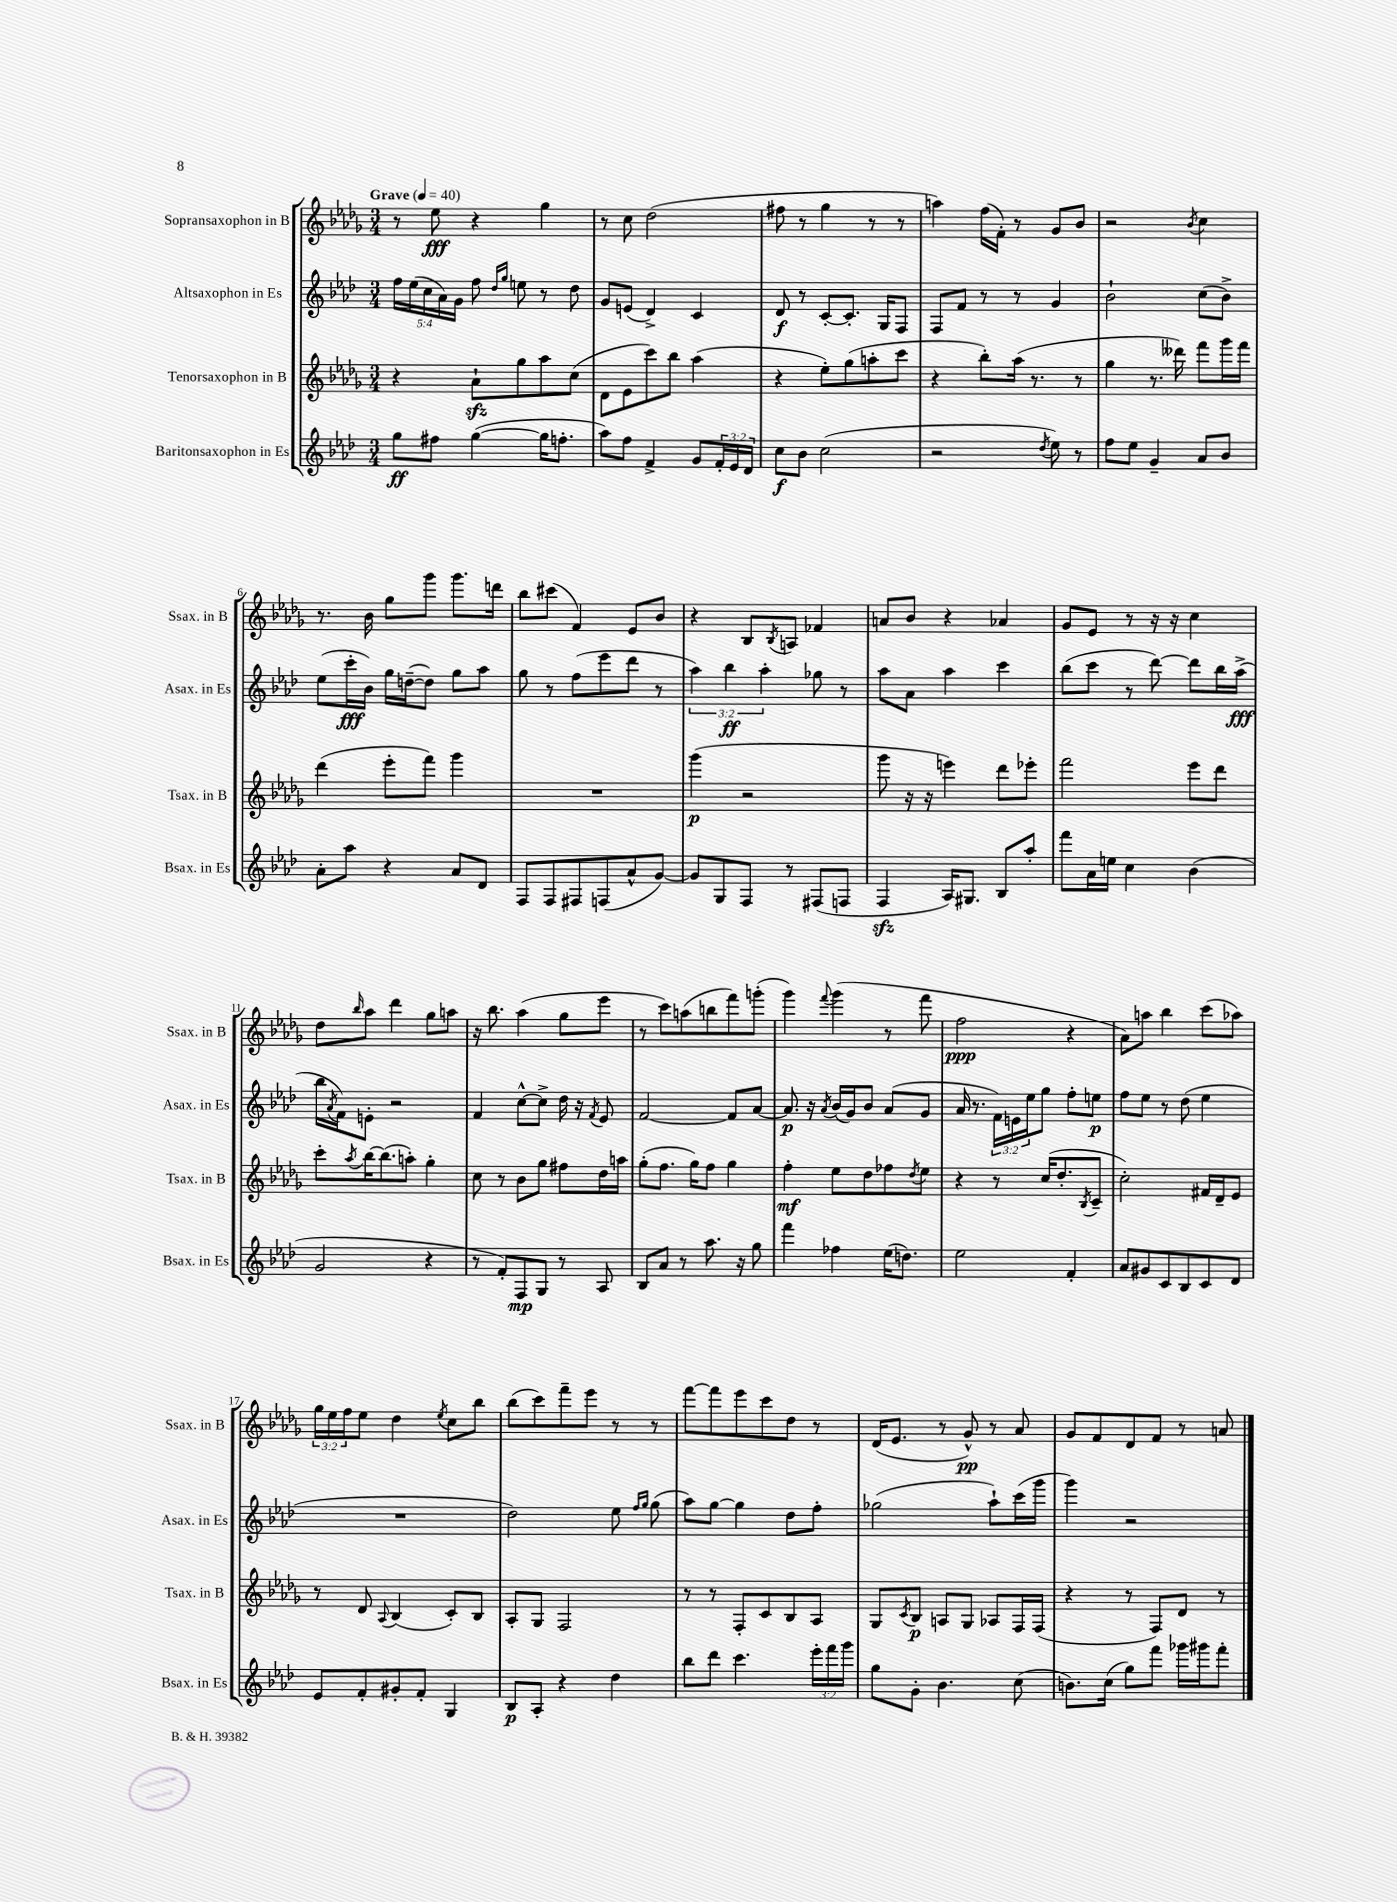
<<
\new StaffGroup <<
\new Staff = "s0" \with { instrumentName = "Sopransaxophon in B" shortInstrumentName = "Ssax. in B" } {
    \clef treble \key des \major \numericTimeSignature \time 3/4 \override Staff.TupletNumber.text = #tuplet-number::calc-fraction-text \tempo "Grave" 4 = 40
    r8 ees''8\fff r4 ges''4 |
    r8 c''8 des''2( |
    fis''8 r8 ges''4 r8 r8 |
    a''4) f''16( f'16-.) r8 ges'8 bes'8 |
    r2 \acciaccatura { bes'8 } c''4 |
    r8. bes'16 ges''8 ges'''8 ges'''8. d'''16 |
    bes''8 cis'''8( f'4) ees'8 bes'8 |
    r4 bes8 \acciaccatura { bes8 } a8 fes'4 |
    a'8 bes'8 r4 aes'4 |
    ges'8 ees'8 r8 r16 r16 c''4 |
    des''8 \grace { bes''16 } aes''8 des'''4 ges''8 a''8 |
    r16 bes''8. aes''4( ges''8 ees'''8 |
    r8 c'''8) a''8( b''8 f'''8) g'''8-.( |
    ges'''4) \appoggiatura { f'''8 } ges'''4( r8 f'''8 |
    f''2\ppp r4 |
    aes'8) a''8 bes''4 c'''8( aes''8) |
    \tuplet 3/2 { ges''16 ees''16 f''16 } ees''8 des''4 \acciaccatura { ees''8 } c''8 bes''8 |
    bes''8( c'''8) f'''8-- ees'''8 r8 r8 |
    f'''8~ f'''8 ees'''8 c'''8 des''8 r8 |
    des'16( ees'8. r8 ges'8-^\pp) r8 aes'8 |
    ges'8 f'8 des'8 f'8 r8 a'8 \bar "|." |
}
\new Staff = "s1" \with { instrumentName = "Altsaxophon in Es" shortInstrumentName = "Asax. in Es" } {
    \clef treble \key aes \major \numericTimeSignature \time 3/4 \override Staff.TupletNumber.text = #tuplet-number::calc-fraction-text
    \tuplet 5/4 { f''16 ees''16( c''16 aes'16) g'16 } f''8 \grace { des''16 g''16 } e''8 r8 des''8 |
    g'8 e'8( des'4->) c'4 |
    des'8\f r8 c'8~-. c'8.-. g16 f8 |
    f8 f'8 r8 r8 g'4 |
    bes'2-! c''8( bes'8->) |
    ees''8( c'''16-.\fff bes'16) g''16 d''16~--( d''8) g''8 aes''8 |
    g''8 r8 f''8( ees'''8 des'''8 r8 |
    \tuplet 3/2 { aes''4) bes''4\ff aes''4-. } ges''8 r8 |
    aes''8 aes'8 aes''4 c'''4 |
    bes''8( c'''8 r8 des'''8~) des'''8 bes''16 aes''16->\fff( |
    bes''16 \acciaccatura { aes'8 } f'16) e'8-. r2 |
    f'4 c''8~-^ c''8-> des''16 r16 \acciaccatura { f'8 } ees'8 |
    f'2~ f'8 aes'8~ |
    aes'8.\p r16 \acciaccatura { aes'8 } bes'16( g'16) bes'8 aes'8( g'8 |
    aes'16 r8. \tuplet 3/2 { f'16) e'16 ees''16 } g''8 f''8-. e''8\p |
    f''8 ees''8 r8 des''8( ees''4 |
    R2. |
    des''2) ees''8 \grace { f''16 g''16 } g''8( |
    aes''8) g''8~ g''4 des''8 f''8-. |
    ges''2( aes''8-!) c'''16( g'''16 |
    g'''4) r2 \bar "|." |
}
\new Staff = "s2" \with { instrumentName = "Tenorsaxophon in B" shortInstrumentName = "Tsax. in B" } {
    \clef treble \key des \major \numericTimeSignature \time 3/4
    r4 aes'8-!\sfz ges''8 aes''8 c''8( |
    des'8 ees'8 c'''8) bes''8 aes''4( |
    r4 ees''8-.) ges''8( a''8-. c'''8 |
    r4 bes''8-.) aes''16( r8. r8 |
    ges''4 r8. deses'''16) f'''8 ges'''16 f'''16 |
    des'''4( ees'''8-. f'''8) ges'''4 |
    R2. |
    ges'''4\p( r2 |
    ges'''8 r16 r16 e'''4) des'''8 ees'''8-. |
    f'''2 ees'''8 des'''8 |
    c'''8-. \acciaccatura { aes''8 } bes''16~ bes''8.( a''8-.) ges''4-. |
    c''8 r8 bes'8 ges''8 fis''8 des''16 a''16 |
    ges''8-.( f''8. ges''16) f''8 ges''4 |
    f''4-.\mf ees''8 des''8 fes''8 \acciaccatura { des''8 } ees''8 |
    r4 r8 c''16( des''8.-. \acciaccatura { bes8 } c'8-- |
    c''2-.) fis'16 des'16-- ees'8 |
    r8 des'8 \appoggiatura { aes8 } bes4( c'8-.) bes8 |
    aes8-. ges8 f2 |
    r8 r8 f8-. c'8 bes8 aes8 |
    ges8 \acciaccatura { c'8 } bes8\p a8 ges8 aes8 f16 f16( |
    r4 r8 f8) des'8 r8 \bar "|." |
}
\new Staff = "s3" \with { instrumentName = "Baritonsaxophon in Es" shortInstrumentName = "Bsax. in Es" } {
    \clef treble \key aes \major \numericTimeSignature \time 3/4 \override Staff.TupletNumber.text = #tuplet-number::calc-fraction-text
    g''8\ff fis''8 g''4~( g''16 f''8.-. |
    aes''8) f''8 f'4-> g'8 \tuplet 3/2 { f'16-. ees'16 des'16 } |
    c''8\f bes'8 c''2( |
    r2 \acciaccatura { des''8 } ees''8) r8 |
    f''8 ees''8 g'4-- aes'8 bes'8 |
    aes'8-. aes''8 r4 aes'8 des'8 |
    f8 f8 fis8 f8( aes'8-^ g'8~) |
    g'8 g8 f8 r8 fis8( f8 |
    f4\sfz aes16) gis8. bes8 aes''8-. |
    f'''8 aes'16 e''16 c''4 bes'4( |
    g'2 r4 |
    r8 f'8-.) f8\mp g8 r8 aes8 |
    bes8 aes'8 r8 aes''8. r16 g''8 |
    f'''4 fes''4 ees''16( d''8.) |
    ees''2 f'4-. |
    aes'8 gis'8 c'8 bes8 c'8 des'8 |
    ees'8 f'8-. gis'8-. f'8-. g4 |
    bes8\p aes8-. r4 des''4 |
    bes''8 des'''8 c'''4. \tuplet 3/2 { ees'''16-. f'''16 g'''16 } |
    g''8 g'8-. bes'4. c''8( |
    b'8.) c''16( g''8) f'''8 ges'''16 gis'''16 f'''8-. \bar "|." |
}
>>
>>
